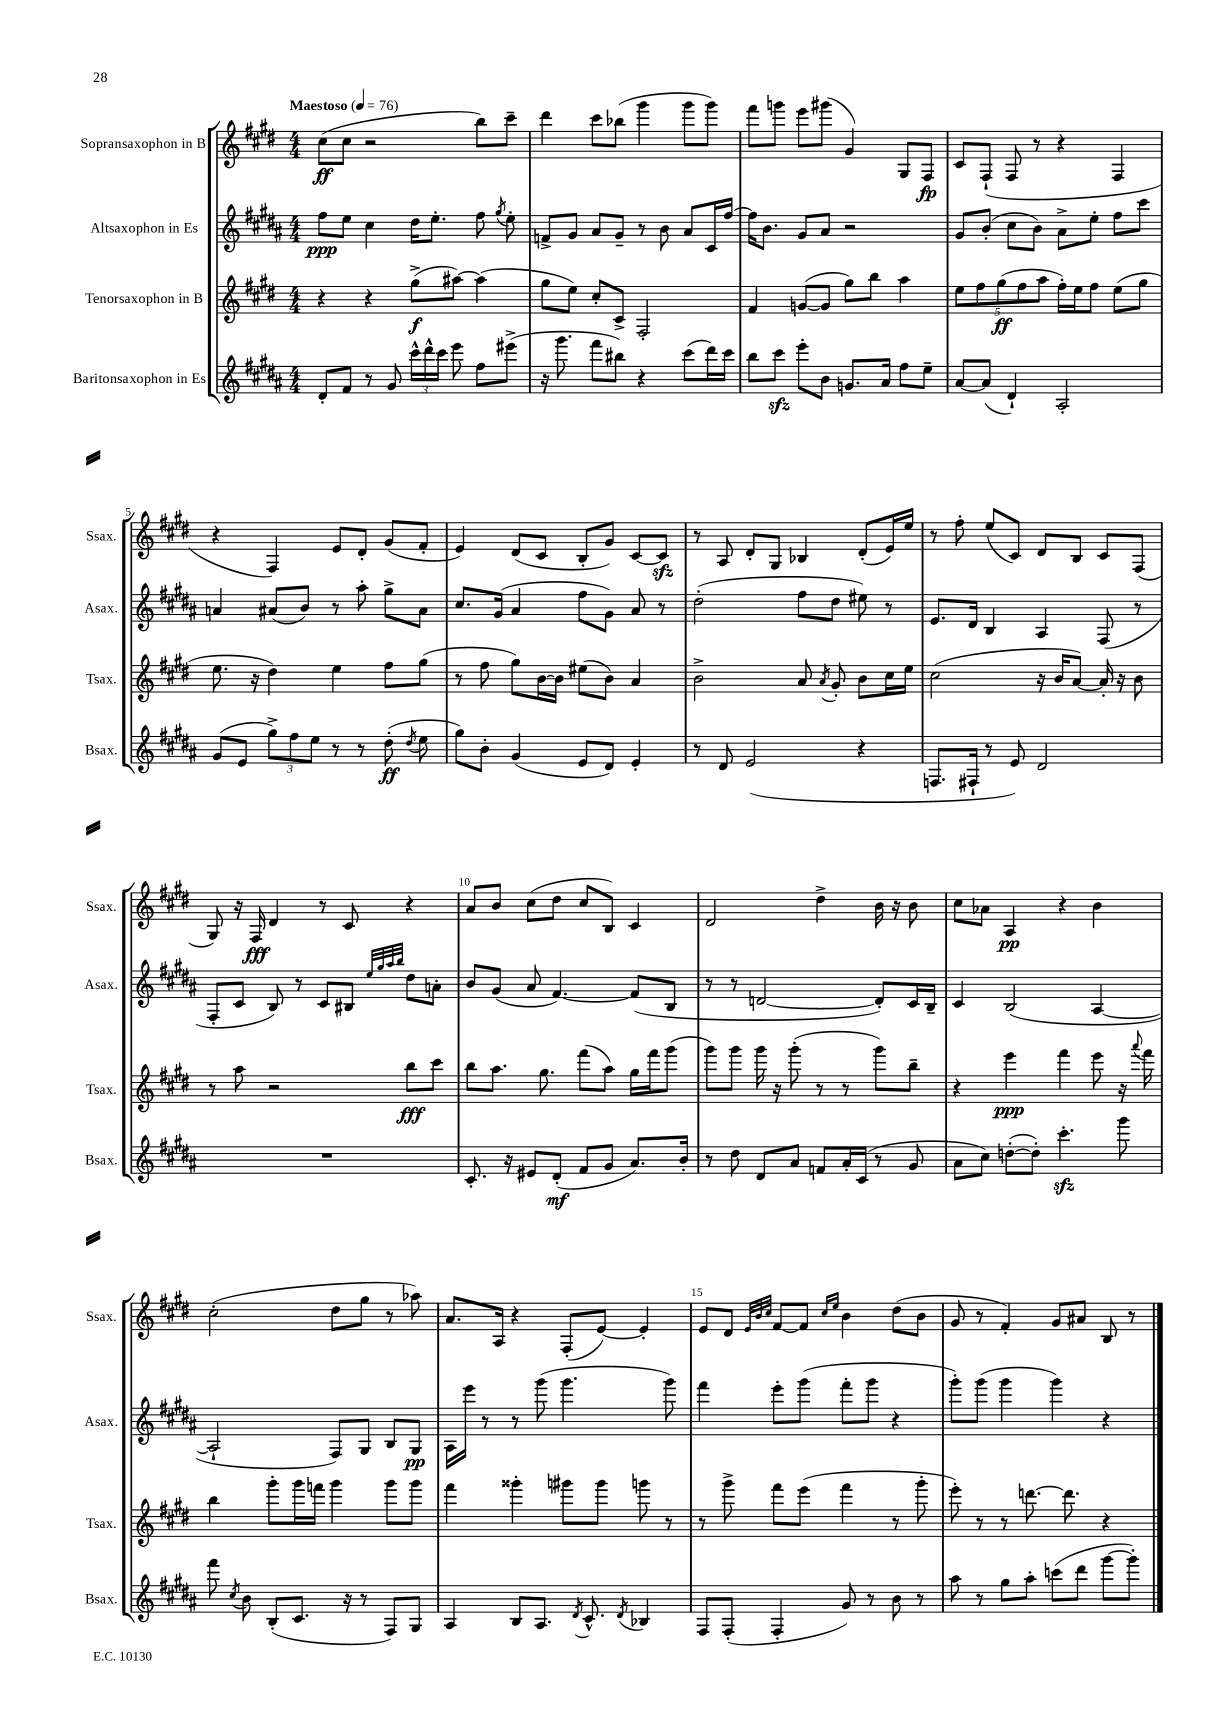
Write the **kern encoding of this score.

**kern	**kern	**kern	**kern
*staff4	*staff3	*staff2	*staff1
*clefG2	*clefG2	*clefG2	*clefG2
*k[f#c#g#d#a#]	*k[f#c#g#d#]	*k[f#c#g#d#a#]	*k[f#c#g#d#]
*M4/4	*M4/4	*M4/4	*M4/4
*MM76	*MM76	*MM76	*MM76
8d#'	4r	8ff#	(8cc#
8f#	.	8ee	8cc#
8r	4r	4cc#	2r
8g#	.	.	.
24ccc#^^	(8gg#^	16dd#	.
24ddd#^^	.	.	.
.	.	8.ee'	.
24ccc#	.	.	.
8eee	[8aa#)	.	.
8ff#	(4aa#]	8ff#	8bb)
.	.	8qgg#	.
(8eee#^	.	8ee'	8ccc#~
=	=	=	=
16r	8gg#	8f^	4ddd#
8.ggg#	.	.	.
.	8ee)	8g#	.
8fff#	8cc#'	8a#	8ccc#
8bb#)	8c#^	8g#~	(8bb-
4r	2F#'	8r	4ggg#
.	.	8b	.
(8ccc#	.	8a#	8ggg#
16ddd#)	.	16c#	8ggg#)
16ccc#	.	[16ff#	.
=	=	=	=
8bb	4f#	16ff#]	8fff#
.	.	8.b	.
8ccc#	.	.	8ggg
8eee'	([8g	8g#	8eee
8b	8g]	8a#	(8ggg#
8.g	8gg#)	2r	4g#)
.	8bb	.	.
16a#	.	.	.
8ff#	4aa	.	8G#
8ee~	.	.	8F#
=	=	=	=
[8a#	10ee	8g#	8c#
.	10ff#	.	.
(8a#]	.	(8b'	(8F#`
.	(10gg#	.	.
4d#`)	.	8cc#	8F#
.	10ff#	.	.
.	.	8b)	8r
.	10aa	.	.
2A#'	16ff#')	8a#^	4r
.	16ee	.	.
.	8ff#	8ee'	.
.	(8ee	8ff#	4F#
.	8gg#	8ccc#	.
=	=	=	=
(8g#	8.ee	4a	4r
8e	.	.	.
.	16r	.	.
12gg#^)	4dd#)	(8a#	4F#)
12ff#	.	.	.
.	.	8b)	.
12ee	.	.	.
8r	4ee	8r	8e
8r	.	8aa#'	8d#'
(8dd#'	8ff#	8gg#^	(8g#
8qdd#	.	.	.
8ee	(8gg#	8a#	8f#'
=	=	=	=
8gg#)	8r	8.cc#	4e)
8b'	8ff#	.	.
.	.	(16g#	.
(4g#	8gg#)	4a#	(8d#
.	[16b	.	8c#
.	16b]	.	.
8e	(8ee#	8ff#	8B'
8d#)	8b)	8g#)	8g#)
4e'	4a	8a#	[8c#
.	.	8r	8c#]
=	=	=	=
8r	2b^	(2dd#'	8r
8d#	.	.	8A
(2e	.	.	8d#'
.	.	.	8G#
.	8a	8ff#	4B-
.	8qa	.	.
.	8g#'	8dd#	.
4r	8b	8ee#)	(8d#'
.	16cc#	8r	16e)
.	16ee	.	16ee
=	=	=	=
8.F	(2cc#	8.e	8r
.	.	.	8ff#'
16F#`	.	16d#	.
8r	.	4B	(8ee
8e)	.	.	8c#)
2d#	16r	4A#	8d#
.	16b	.	.
.	[8a)	.	8B
.	16a']	(8F#	8c#
.	16r	.	.
.	8b	8r	(8F#
=	=	=	=
1r	8r	8F#'	8G#)
.	8aa	8c#	16r
.	.	.	16F#
.	2r	8B)	4d#
.	.	8r	.
.	.	8c#	8r
.	.	8B#	8c#
.	.	32qqee	.
.	.	32qqgg#	.
.	.	32qqaa#	.
.	.	32qqbb	.
.	8bb	8dd#	4r
.	8ccc#	8a'	.
=	=	=	=
8.c#'	8bb	8b	8a
.	8.aa	(8g#	8b
16r	.	.	.
8e#	.	8a#	(8cc#
.	8.gg#	.	.
(8d#'	.	[4.f#)	8dd#
8f#	(8fff#	.	8cc#
8g#	8aa)	.	8B)
8.a#)	16gg#	(8f#]	4c#
.	16fff#	.	.
.	(8ggg#	8B	.
16b'	.	.	.
=	=	=	=
8r	8ggg#)	8r	2d#
8dd#	8ggg#	8r	.
8d#	16ggg#	[2d	.
.	16r	.	.
8a#	(8ggg#'	.	.
8f	8r	.	4dd#^
16a#'	8r	.	.
(16c#	.	.	.
8r	8ggg#)	8d'])	16b
.	.	.	16r
8g#	8bb~	16c#	8b
.	.	16B~	.
=	=	=	=
8a#	4r	4c#	8cc#
8cc#)	.	.	8a-
([8dd'	4eee	(2B	4A
8dd'])	.	.	.
4.ccc#'	4fff#	.	4r
.	8eee	[4A#	4b
8ggg#	16r	.	.
.	8qqaaa	.	.
.	16fff#	.	.
=	=	=	=
8fff#	4bb	2A#`]	(2cc#'
8qcc#	.	.	.
8b	.	.	.
(8B'	8ggg#'	.	.
8.c#	16ggg#	.	.
.	16fff	.	.
.	4ggg#	8F#)	8dd#
16r	.	.	.
8r	.	8G#	8gg#
8F#)	8ggg#	8B	8r
8G#	8ggg#	8G#	8aa-)
=	=	=	=
4A#	4fff#	16A#	8.a
.	.	16eee	.
.	.	8r	.
.	.	.	16A
8B	4ggg##'	8r	4r
8.A#	.	(8ggg#	.
.	8ggg#	4.ggg#	(8F#'
8qd#	.	.	.
8.c#^^	.	.	.
.	8ggg#	.	[8e)
8qd#	.	.	.
4B-	8ggg	.	4e']
.	8r	8ggg#)	.
=	=	=	=
8F#	8r	4fff#	8e
(8F#'	8ggg#^	.	8d#
.	.	.	32qqe
.	.	.	32qqb
.	.	.	32qqcc#
4F#'	8fff#	8eee'	[8f#
.	(8eee	(8ggg#	8f#]
.	.	.	16qqcc#
.	.	.	16qqee
8g#)	4fff#	8fff#'	4b
8r	.	8ggg#	.
8b	8r	4r	(8dd#
8r	8ggg#'	.	8b
=	=	=	=
8aa#	8eee')	8ggg#')	8g#
8r	8r	(8ggg#	8r
8gg#	8r	4ggg#	4f#')
8aa#'	[8.ddd	.	.
(8ccc	.	4ggg#)	8g#
.	8.ddd]	.	.
8ddd#	.	.	8a#
[8ggg#	4r	4r	8B
8ggg#'])	.	.	8r
==	==	==	==
*-	*-	*-	*-
